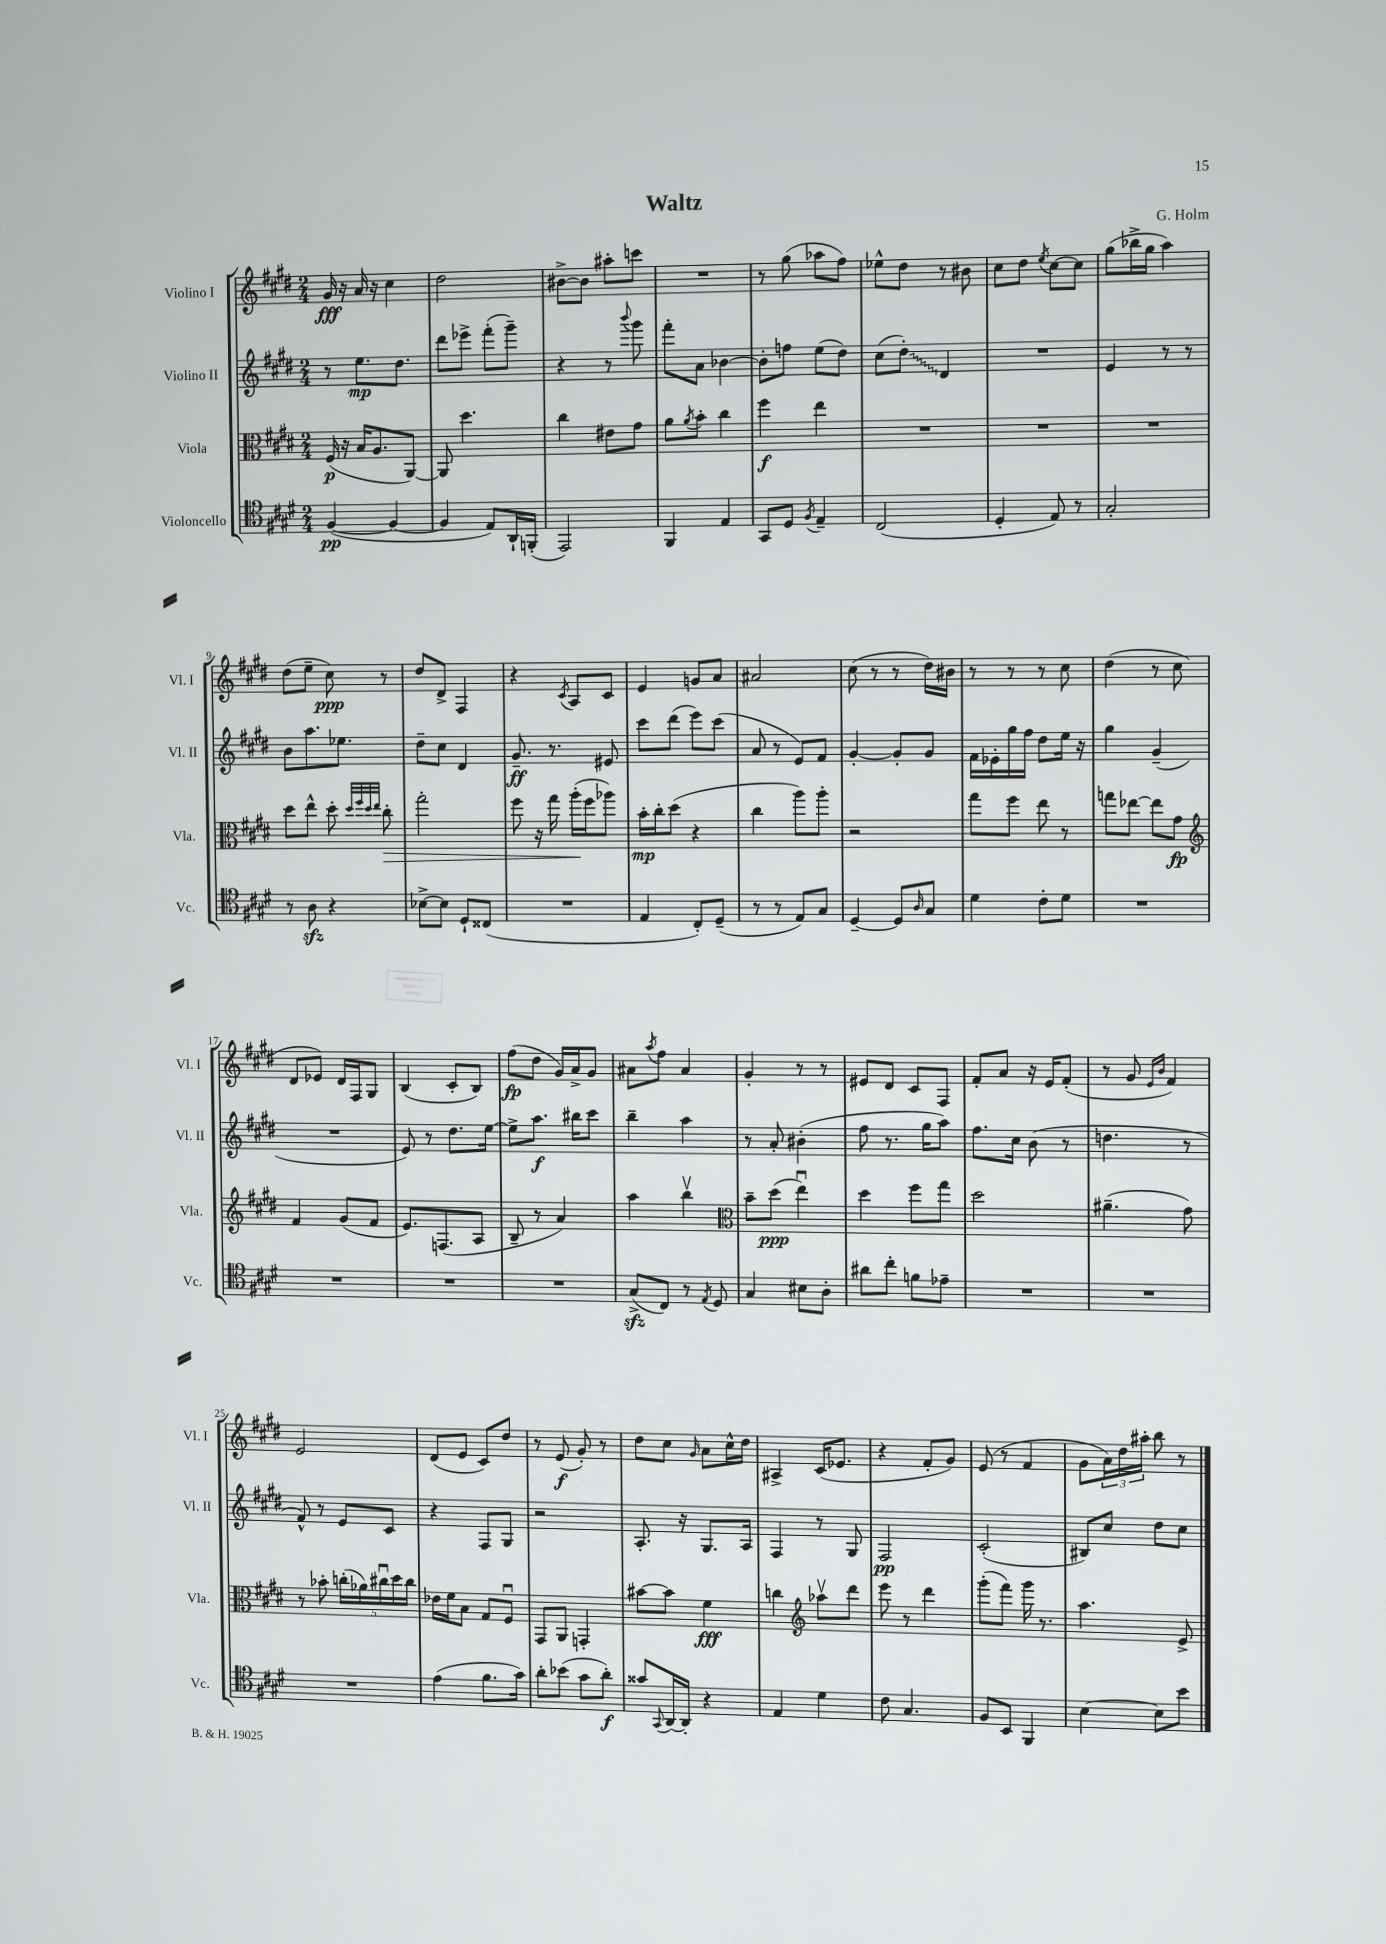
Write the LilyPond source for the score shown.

\header { title = "Waltz" composer = "G. Holm" }
<<
\new StaffGroup <<
\new Staff = "s0" \with { instrumentName = "Violino I" shortInstrumentName = "Vl. I" } {
    \clef treble \key e \major \numericTimeSignature \time 2/4
    gis'16\fff r16 a'16 r16 cis''4 |
    dis''2 |
    bis'8~-> bis'8 ais''8-. c'''8 |
    R2 |
    r8 gis''8( aes''8 fis''8) |
    ees''8-^ dis''8 r8 bis'8 |
    cis''8 dis''8 \acciaccatura { e''8 } cis''8~ cis''8 |
    gis''8( bes''16-> gis''16 a''4) |
    dis''8( e''8-- cis''8\ppp) r8 |
    dis''8 dis'8-> fis4 |
    r4 \acciaccatura { cis'8 } a8 cis'8 |
    e'4 g'8 a'8 |
    ais'2 |
    cis''8( r8 r8 dis''16) bis'16 |
    r8 r8 r8 cis''8 |
    dis''4( r8 cis''8 |
    dis'8 ees'8) dis'16 fis16 gis8 |
    b4( cis'8-. b8) |
    fis''8\fp( dis''8 gis'16) a'16-> gis'8 |
    ais'8 \acciaccatura { a''8 } fis''8 ais'4 |
    gis'4-. r8 r8 |
    eis'8 dis'8 cis'8 fis8 |
    fis'8-. a'8 r16 e'16 fis'8-.( |
    r8 gis'8 \grace { e'16 b'16 } fis'4) |
    e'2 |
    dis'8( e'8 cis'8) dis''8 |
    r8 e'8\f( gis'8-.) r8 |
    dis''8 cis''8 \grace { gis'16 } a'8 cis''16-^ dis''16 |
    ais4-> cis'16( ees'8. |
    r4 fis'8-. gis'8) |
    e'8( r8 fis'4 |
    gis'8 \tuplet 3/2 { a'16) dis''16 ais''16-. } b''8 r8 \bar "|." |
}
\new Staff = "s1" \with { instrumentName = "Violino II" shortInstrumentName = "Vl. II" } {
    \clef treble \key e \major \numericTimeSignature \time 2/4
    r8 e''8.\mp dis''8. |
    dis'''8 ees'''8-> fis'''8-.( gis'''8--) |
    r4 r8 \appoggiatura { b'''8 } gis'''8 |
    fis'''8-. a'8 bes'4~ |
    bes'8-. f''8 e''8( dis''8) |
    cis''8( \once \override Glissando.style = #'zigzag dis''8-.\glissando) dis'4 |
    R2 |
    e'4 r8 r8 |
    b'8 a''8. ees''8. |
    dis''8-- cis''8 dis'4 |
    gis'8.--\ff r8. eis'8 |
    cis'''8 dis'''8( e'''8) cis'''8( |
    a'8 r8 e'8) fis'8 |
    gis'4~-. gis'8-. gis'8 |
    fis'16 ees'16-. gis''16 fis''16 dis''8 e''16 r16 |
    gis''4 gis'4--( |
    R2 |
    e'8) r8 dis''8. e''16~ |
    e''8-> a''8.\f bis''16 cis'''8 |
    b''4-- a''4 |
    r8 a'8-. bis'4-.( |
    fis''8 r8. gis''16 a''8) |
    fis''8. cis''16 b'8( r8 |
    d''4. r8 |
    fis'8-^) r8 e'8 cis'8 |
    r4 fis8 gis8 |
    r2 |
    a8.-. r16 gis8. a16 |
    fis4 r8 gis8 |
    fis2\pp |
    cis'2-.( |
    bis8) cis''8 dis''8 cis''8 \bar "|." |
}
\new Staff = "s2" \with { instrumentName = "Viola" shortInstrumentName = "Vla." } {
    \clef alto \key e \major \numericTimeSignature \time 2/4
    fis16\p( r16 b16 a8. a,8~) |
    a,8 dis''4. |
    cis''4 eis'8 gis'8 |
    a'8 \acciaccatura { a'8 } b'8-. cis''4 |
    fis''4\f e''4 |
    R2 |
    R2 |
    R2 |
    dis''8 e''8-^ dis''8-. \grace { dis''32 fis''32 dis''32 e''32 } cis''8-.\> |
    gis''2-. |
    fis''8 r16 gis''16 a''16-.\!( fis''16 aes''8) |
    b'16-.\mp cis''16-. dis''8( r4 |
    cis''4 a''8) a''8-. |
    r2 |
    gis''8 fis''8 e''8 r8 |
    g''8 ees''8~ ees''8 gis'8\fp |
    \clef treble fis'4 gis'8( fis'8 |
    e'8.) f8.( a8 |
    b8-- r8 a'4) |
    a''4 b''4\upbow |
    \clef alto b'8-- dis''8\ppp( e''4\downbow) |
    dis''4 fis''8 gis''8 |
    dis''2 |
    ais'4.--( gis'8) |
    r8 bes'8-. \tuplet 5/4 { c''16-.( aes'16) cis''16\downbow dis''16 cis''16 } |
    ees'16 fis'16 b8 gis8 fis8\downbow |
    gis,8 a,8 g,4-. |
    bis'8~ bis'8 fis'4\fff |
    c''4 \clef treble aes''8\upbow dis'''8 |
    e'''8 r8 dis'''4 |
    gis'''8-.( fis'''8) gis'''16 r8. |
    a''4. e'8-> \bar "|." |
}
\new Staff = "s3" \with { instrumentName = "Violoncello" shortInstrumentName = "Vc." } {
    \clef tenor \key e \major \numericTimeSignature \time 2/4
    fis4~\pp( fis4~ |
    fis4 e8) a,16-! f,16-.( |
    e,2) |
    fis,4 e4 |
    gis,8 dis8 \acciaccatura { fis8 } e4-- |
    cis2( |
    dis4-. e8) r8 |
    gis2-. |
    r8 a8\sfz r4 |
    bes8~-> bes8 dis8-! cisis8( |
    R2 |
    e4 cis8-.) dis8--( |
    r8 r8 e8) gis8 |
    dis4~-- dis8 \grace { a16 } gis8 |
    dis'4 cis'8-. dis'8 |
    R2 |
    R2 |
    R2 |
    R2 |
    gis8->\sfz( cis8) r8 \acciaccatura { e8 } dis8 |
    gis4 bis8 a8-. |
    ais'8 cis''8-. f'8 ees'8-- |
    R2 |
    R2 |
    R2 |
    e'4( fis'8. gis'16) |
    a'8-. bes'8( gis'8 a'8-.\f) |
    gisis'8 \appoggiatura { gis,8 } a,16~ a,16-. r4 |
    e4 dis'4 |
    cis'8 gis4. |
    fis8 b,8 fis,4 |
    b4~ b8 b'8 \bar "|." |
}
>>
>>
